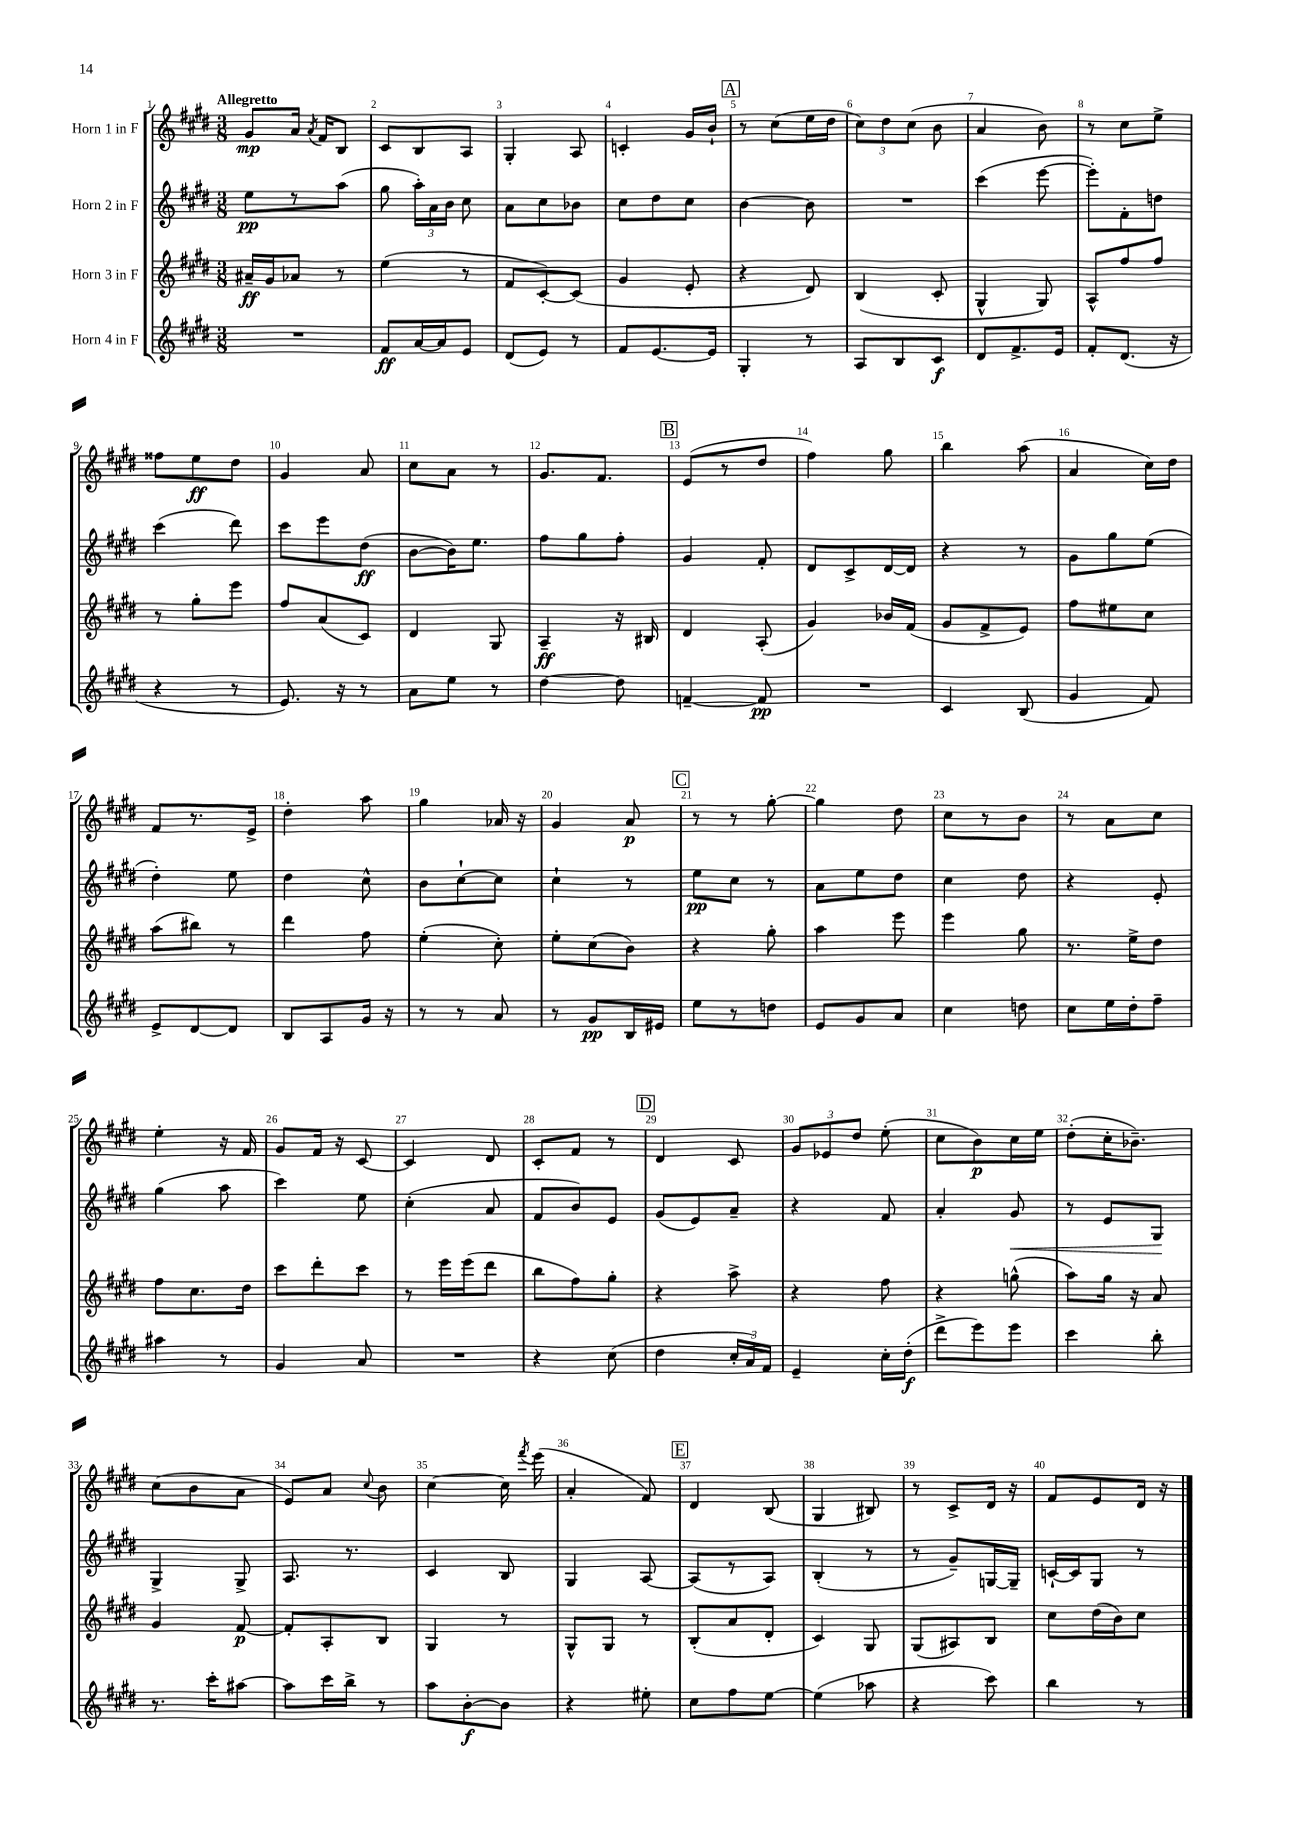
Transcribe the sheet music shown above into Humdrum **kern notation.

**kern	**dynam	**kern	**dynam	**kern	**dynam	**kern	**dynam
*part4	*part4	*part3	*part3	*part2	*part2	*part1	*part1
*staff4	*staff4	*staff3	*staff3	*staff2	*staff2	*staff1	*staff1
*I"Horn 4 in F	*	*I"Horn 3 in F	*	*I"Horn 2 in F	*	*I"Horn 1 in F	*
*clefG2	*	*clefG2	*	*clefG2	*	*clefG2	*
*k[f#c#g#d#]	*	*k[f#c#g#d#]	*	*k[f#c#g#d#]	*	*k[f#c#g#d#]	*
*M3/8	*	*M3/8	*	*M3/8	*	*M3/8	*
=1	=1	=1	=1	=1	=1	=1	=1
!	!	!	!	!	!	!LO:TX:a:B:t=Allegretto	!
4.r	.	16a#X~/LL	ff	8ee\L	pp	8g#/L	mp
.	.	16g#/J	.	.	.	.	.
.	.	8a-X/J	.	8r	.	16a/Jk	.
.	.	.	.	.	.	8qa/	.
.	.	.	.	.	.	16f#/KL	.
.	.	8r	.	(8aa\J	.	8B/J	.
=2	=2	=2	=2	=2	=2	=2	=2
8f#/L	ff	(4ee\	.	8gg#\	.	8c#/L	.
[16a/L	.	.	.	24aa'\LL)	.	8B/	.
.	.	.	.	24a\	.	.	.
16a/J]	.	.	.	.	.	.	.
.	.	.	.	24b\JJ	.	.	.
8e/J	.	8r	.	8cc#\	.	8A/J	.
=3	=3	=3	=3	=3	=3	=3	=3
(8d#/L	.	8f#/L	.	8a\L	.	4G#'/	.
8e/J)	.	[8c#'/)	.	8cc#\	.	.	.
8r	.	(8c#/J]	.	8b-X\J	.	8A/	.
=4	=4	=4	=4	=4	=4	=4	=4
8f#/L	.	4g#/	.	8cc#\L	.	4cn'/	.
[8.e/	.	.	.	8dd#\	.	.	.
.	.	8e'/	.	8cc#\J	.	16g#/LL	.
16e/Jk]	.	.	.	.	.	16b`/JJ	.
!!LO:REH:place=s1:t=A
=5	=5	=5	=5	=5	=5	=5	=5
4G#'/	.	4r	.	[4b\	.	8r	.
.	.	.	.	.	.	(8cc#\L	.
8r	.	8d#/)	.	8b\]	.	16ee\L	.
.	.	.	.	.	.	16dd#\JJ	.
=6	=6	=6	=6	=6	=6	=6	=6
8A/L	.	(4B/	.	4.r	.	12cc#\L)	.
.	.	.	.	.	.	12dd#\	.
8B/	.	.	.	.	.	.	.
.	.	.	.	.	.	(12cc#\J	.
8c#/J	f	8c#'/	.	.	.	8b\	.
=7	=7	=7	=7	=7	=7	=7	=7
8d#/L	.	4G#^^/	.	(4ccc#\	.	4a/	.
8.f#^/	.	.	.	.	.	.	.
.	.	8G#/)	.	[8eee\	.	8b\)	.
16e/Jk	.	.	.	.	.	.	.
=8	=8	=8	=8	=8	=8	=8	=8
8f#'/L	.	8A^^/L	.	8eee'\L])	.	8r	.
(8.d#/J	.	8ff#/	.	8f#'\	.	8cc#\L	.
.	.	8ff#/J	.	8ddn\J	.	8ee^\J	.
16r	.	.	.	.	.	.	.
!!LO:LB:g=z
=9	=9	=9	=9	=9	=9	=9	=9
4r	.	8r	.	(4ccc#\	.	8ff##X\L	.
.	.	8gg#'\L	.	.	.	8ee\	ff
8r	.	8eee\J	.	8ddd#\)	.	8dd#\J	.
=10	=10	=10	=10	=10	=10	=10	=10
8.e/)	.	8ff#/L	.	8ccc#\L	.	4g#/	.
.	.	(8a/	.	8eee\	.	.	.
16r	.	.	.	.	.	.	.
8r	.	8c#/J)	.	(8dd#\J	ff	8a/	.
=11	=11	=11	=11	=11	=11	=11	=11
8a\L	.	4d#/	.	[8b\L	.	8cc#\L	.
8ee\J	.	.	.	16b\K])	.	8a\J	.
.	.	.	.	8.ee\J	.	.	.
8r	.	8G#/	.	.	.	8r	.
=12	=12	=12	=12	=12	=12	=12	=12
[4dd#\	.	4A~/	ff	8ff#\L	.	8.g#/L	.
.	.	.	.	8gg#\	.	.	.
.	.	.	.	.	.	8.f#/J	.
8dd#\]	.	16r	.	8ff#'\J	.	.	.
.	.	16B#X/	.	.	.	.	.
!!LO:REH:place=s1:t=B
=13	=13	=13	=13	=13	=13	=13	=13
[4fn~/	.	4d#/	.	4g#/	.	(8e/L	.
.	.	.	.	.	.	8r	.
8f/]	pp	(8A'/	.	8f#'/	.	8dd#/J	.
=14	=14	=14	=14	=14	=14	=14	=14
4.r	.	4g#/)	.	8d#/L	.	4ff#\)	.
.	.	.	.	8c#^/	.	.	.
.	.	16b-X/LL	.	[16d#/L	.	8gg#\	.
.	.	(16f#/JJ	.	16d#/JJ]	.	.	.
=15	=15	=15	=15	=15	=15	=15	=15
4c#/	.	8g#/L	.	4r	.	4bb\	.
.	.	8f#^/	.	.	.	.	.
(8B/	.	8e/J)	.	8r	.	(8aa\	.
=16	=16	=16	=16	=16	=16	=16	=16
4g#/	.	8ff#\L	.	8g#\L	.	4a/	.
.	.	8ee#X\	.	8gg#\	.	.	.
8f#/)	.	8cc#\J	.	(8ee\J	.	16cc#\LL)	.
.	.	.	.	.	.	16dd#\JJ	.
!!LO:LB:g=z
=17	=17	=17	=17	=17	=17	=17	=17
8e^/L	.	(8aa\L	.	4dd#'\)	.	8f#/L	.
[8d#/	.	8bb#X\J)	.	.	.	8.r	.
8d#/J]	.	8r	.	8ee\	.	.	.
.	.	.	.	.	.	16e^/Jk	.
=18	=18	=18	=18	=18	=18	=18	=18
8B/L	.	4ddd#\	.	4dd#\	.	4dd#'\	.
8A/	.	.	.	.	.	.	.
16g#/Jk	.	8ff#\	.	8cc#^^\	.	8aa\	.
16r	.	.	.	.	.	.	.
=19	=19	=19	=19	=19	=19	=19	=19
8r	.	(4ee'\	.	8b\L	.	4gg#\	.
8r	.	.	.	[8cc#`\	.	.	.
8a/	.	8cc#'\)	.	8cc#\J]	.	16a-X/	.
.	.	.	.	.	.	16r	.
=20	=20	=20	=20	=20	=20	=20	=20
8r	.	8ee'\L	.	4cc#`\	.	4g#/	.
8g#/L	pp	(8cc#\	.	.	.	.	.
16B/L	.	8b\J)	.	8r	.	8a/	p
16e#X/JJ	.	.	.	.	.	.	.
!!LO:REH:place=s1:t=C
=21	=21	=21	=21	=21	=21	=21	=21
8ee\L	.	4r	.	8ee\L	pp	8r	.
8r	.	.	.	8cc#\J	.	8r	.
8ddn\J	.	8gg#'\	.	8r	.	[8gg#'\	.
=22	=22	=22	=22	=22	=22	=22	=22
8e/L	.	4aa\	.	8a\L	.	4gg#\]	.
8g#/	.	.	.	8ee\	.	.	.
8a/J	.	8eee\	.	8dd#\J	.	8dd#\	.
=23	=23	=23	=23	=23	=23	=23	=23
4cc#\	.	4eee\	.	4cc#\	.	8cc#\L	.
.	.	.	.	.	.	8r	.
8ddn\	.	8gg#\	.	8dd#\	.	8b\J	.
=24	=24	=24	=24	=24	=24	=24	=24
8cc#\L	.	8.r	.	4r	.	8r	.
16ee\L	.	.	.	.	.	8a\L	.
16dd#'\J	.	16ee^\KL	.	.	.	.	.
8ff#~\J	.	8dd#\J	.	8e'/	.	8cc#\J	.
!!LO:LB:g=z
=25	=25	=25	=25	=25	=25	=25	=25
4aa#X\	.	8ff#\L	.	(4gg#\	.	4ee'\	.
.	.	8.cc#\	.	.	.	.	.
8r	.	.	.	8aa\	.	16r	.
.	.	16dd#\Jk	.	.	.	16f#/	.
=26	=26	=26	=26	=26	=26	=26	=26
4g#/	.	8ccc#\L	.	4ccc#\)	.	8g#/L	.
.	.	8ddd#'\	.	.	.	16f#/Jk	.
.	.	.	.	.	.	16r	.
8a/	.	8ccc#\J	.	8ee\	.	[8c#/	.
=27	=27	=27	=27	=27	=27	=27	=27
4.r	.	8r	.	(4cc#'\	.	4c#/]	.
.	.	16eee\LL	.	.	.	.	.
.	.	(16eee\J	.	.	.	.	.
.	.	8ddd#\J	.	8a/	.	8d#/	.
=28	=28	=28	=28	=28	=28	=28	=28
4r	.	8bb\L	.	8f#/L	.	8c#'/L	.
.	.	8ff#\)	.	8b/)	.	8f#/J	.
(8cc#\	.	8gg#'\J	.	8e/J	.	8r	.
!!LO:REH:place=s1:t=D
=29	=29	=29	=29	=29	=29	=29	=29
4dd#\	.	4r	.	(8g#/L	.	4d#/	.
.	.	.	.	8e/)	.	.	.
24cc#'/LL	.	8aa^\	.	8a~/J	.	8c#/	.
24a/)	.	.	.	.	.	.	.
24f#/JJ	.	.	.	.	.	.	.
=30	=30	=30	=30	=30	=30	=30	=30
4e~/	.	4r	.	4r	.	12g#/L	.
.	.	.	.	.	.	12e-X/	.
.	.	.	.	.	.	12dd#/J	.
16cc#'\LL	.	8ff#\	.	8f#/	.	(8ee'\	.
(16dd#'\JJ	f	.	.	.	.	.	.
=31	=31	=31	=31	=31	=31	=31	=31
8ddd#^\L	.	4r	.	4a'/	.	8cc#\L	.
8eee\)	.	.	.	.	.	8b\)	p
!	!	!	!	!	!LO:HP:b	!	!
8eee\J	.	(8ggn^^\	.	8g#/	<	16cc#\L	.
.	.	.	.	.	.	16ee\JJ	.
=32	=32	=32	=32	=32	=32	=32	=32
4ccc#\	.	8aa\L)	.	8r	.	(8dd#'\L	.
.	.	16gg#\Jk	.	8e/L	.	16cc#'\K	.
.	.	16r	.	.	.	8.b-X~\J)	.
8bb'\	.	8a/	.	8G#/J	.	.	.
.	.	.	.	.	[	.	.
!!LO:LB:g=z
=33	=33	=33	=33	=33	=33	=33	=33
8.r	.	4g#/	.	4G#^/	.	(8cc#\L	.
.	.	.	.	.	.	8b\	.
16ccc#'\KL	.	.	.	.	.	.	.
[8aa#X\J	.	[8f#/	p	8G#^/	.	8a\J	.
=34	=34	=34	=34	=34	=34	=34	=34
8aa#\L]	.	8f#'/L]	.	8.A/	.	8e/L)	.
16ccc#\L	.	8A'/	.	.	.	8a/J	.
16bb^\JJ	.	.	.	8.r	.	.	.
.	.	.	.	.	.	8qqcc#/	.
8r	.	8B/J	.	.	.	8b\	.
=35	=35	=35	=35	=35	=35	=35	=35
8aa\L	.	4G#/	.	4c#/	.	[4cc#\	.
[8b'\	f	.	.	.	.	.	.
8b\J]	.	8r	.	8B/	.	16cc#\]	.
.	.	.	.	.	.	8qfff#/	.
.	.	.	.	.	.	(16eee\	.
=36	=36	=36	=36	=36	=36	=36	=36
4r	.	8G#^^/L	.	4G#/	.	4a'/	.
.	.	8G#/J	.	.	.	.	.
8ee#X'\	.	8r	.	[8A/	.	8f#/)	.
!!LO:REH:place=s1:t=E
=37	=37	=37	=37	=37	=37	=37	=37
8cc#\L	.	(8B'/L	.	(8A/L]	.	4d#/	.
8ff#\	.	8a/	.	8r	.	.	.
[8ee\J	.	8d#'/J	.	8A/J)	.	(8B/	.
=38	=38	=38	=38	=38	=38	=38	=38
(4ee\]	.	4c#/)	.	(4B'/	.	4G#/	.
8aa-X\	.	8G#/	.	8r	.	8B#X/)	.
=39	=39	=39	=39	=39	=39	=39	=39
4r	.	(8G#/L	.	8r	.	8r	.
.	.	8A#X/)	.	8g#~/L)	.	8c#^/L	.
8ccc#\)	.	8B/J	.	[16Gn/L	.	16d#/Jk	.
.	.	.	.	16G~/JJ]	.	16r	.
=40	=40	=40	=40	=40	=40	=40	=40
4bb\	.	8cc#\L	.	[16cn`/LL	.	8f#/L	.
.	.	.	.	16c/J]	.	.	.
.	.	(16dd#\L	.	8G#/J	.	8e/	.
.	.	16b\J)	.	.	.	.	.
8r	.	8cc#\J	.	8r	.	16d#/Jk	.
.	.	.	.	.	.	16r	.
==	==	==	==	==	==	==	==
*-	*-	*-	*-	*-	*-	*-	*-
